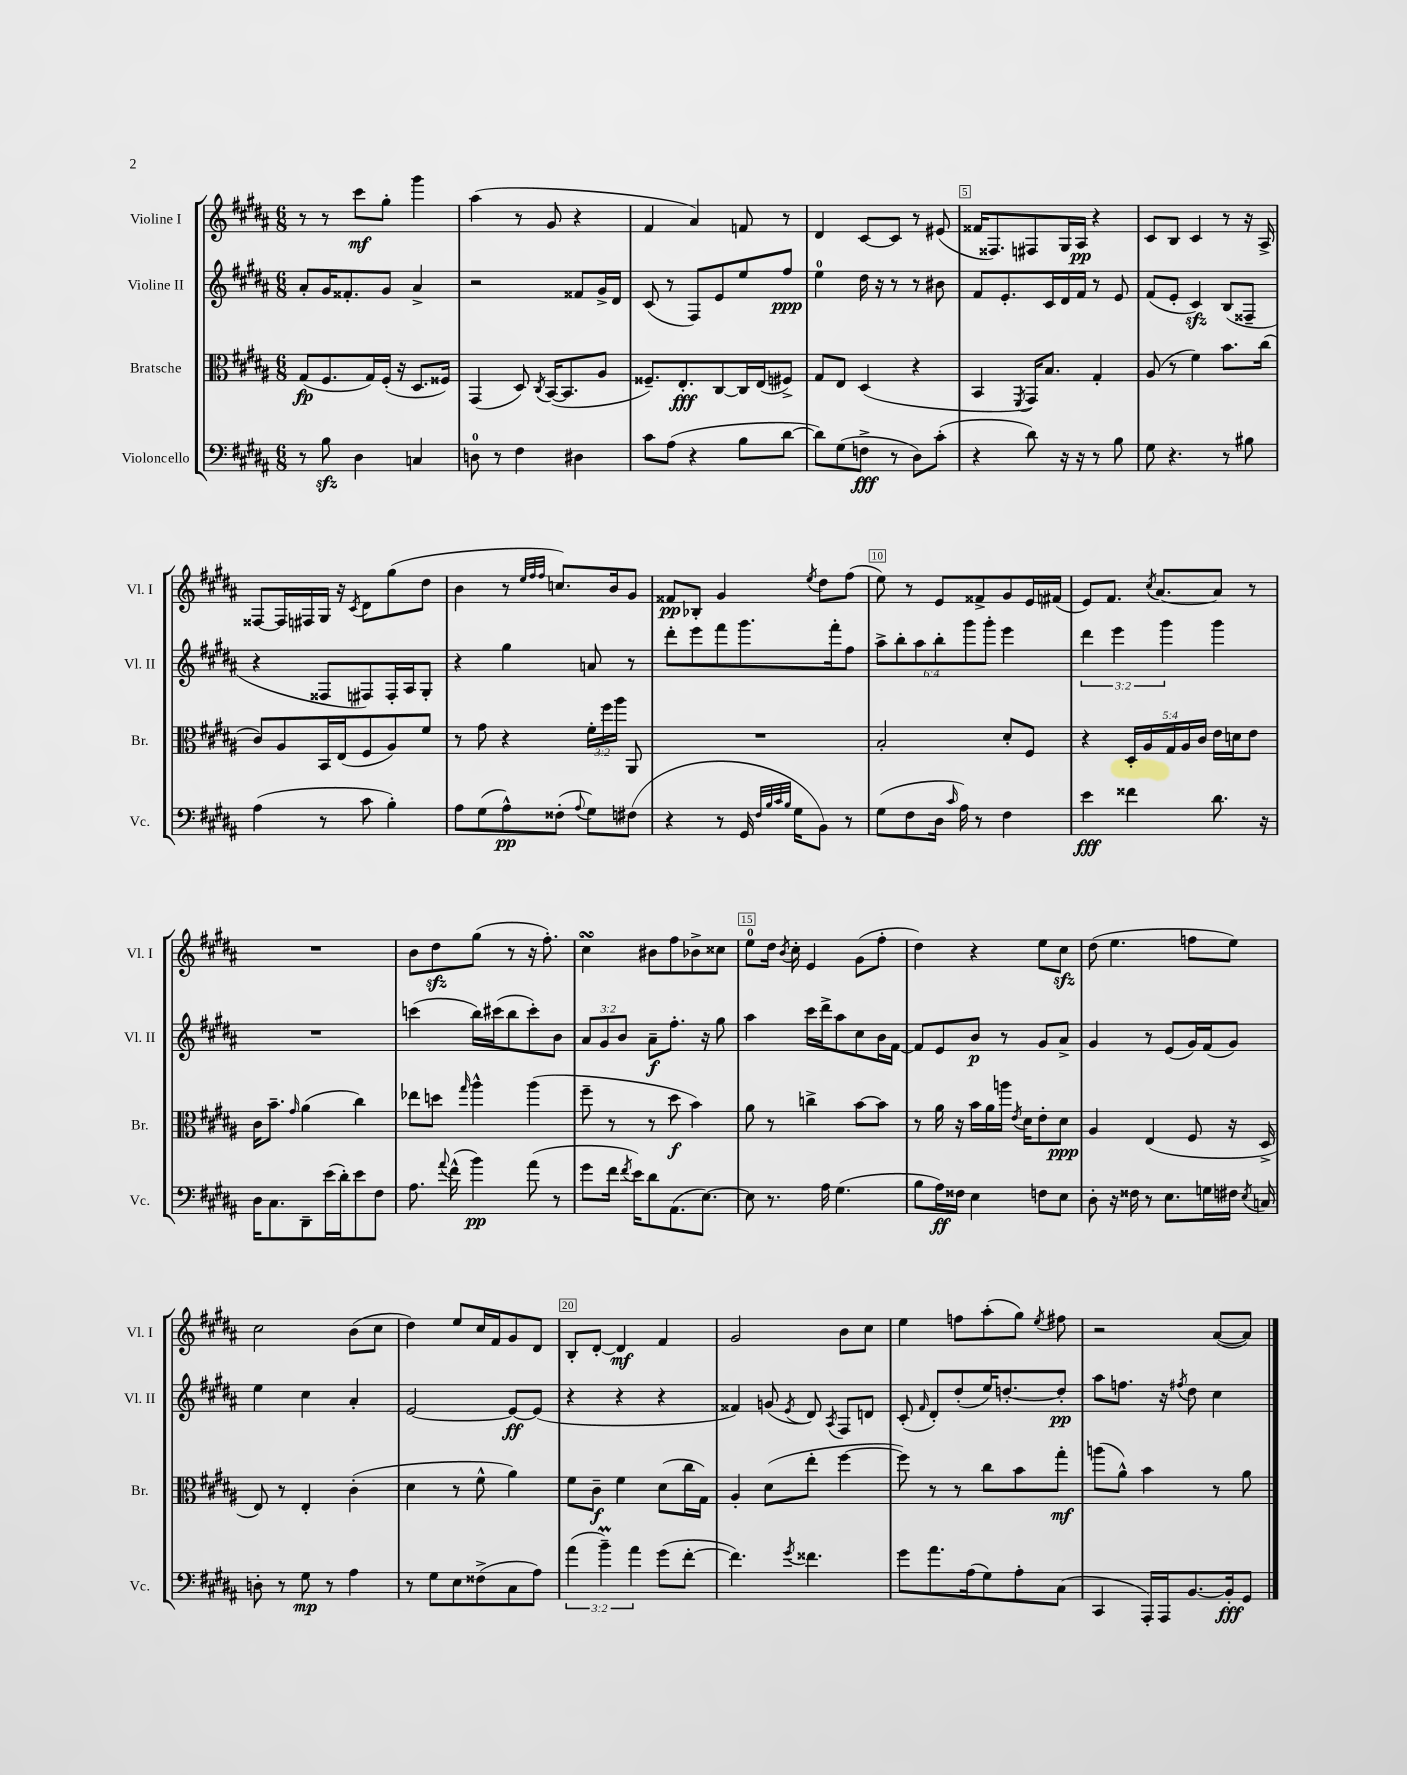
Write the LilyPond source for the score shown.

<<
\new StaffGroup <<
\new Staff = "s0" \with { instrumentName = "Violine I" shortInstrumentName = "Vl. I" } {
    \clef treble \key b \major \numericTimeSignature \time 6/8
    \autoBeamOff r8 r8 cis'''8[\mf gis''8]-. gis'''4 |
    ais''4( r8 gis'8 r4 |
    fis'4 ais'4) f'8 r8 |
    dis'4 cis'8[~ cis'8] r8 eis'8( |
    fisis'16[ fisis8.) fis8 gis16 ais16]\pp r4 |
    cis'8[ b8] cis'4 r8 r16 ais16-> |
    fisis8[~ fisis16 fis16 gis16] r16 \acciaccatura { cis'8 } dis'8[ gis''8( dis''8] |
    b'4 r8 \grace { e''32[ fis''32 fis''32] } c''8.[) b'16 gis'8] |
    fisis'8[\pp bes8]-. gis'4 \acciaccatura { e''8 } dis''8[ fis''8]( |
    e''8) r8 e'8[ fisis'8-> gis'8 e'16 fis'16]( |
    e'8[) fis'8.] \acciaccatura { cis''8 } ais'8.[~ ais'8] r8 |
    R2. |
    b'8[ dis''8\sfz gis''8]( r8 r16 fis''8.-.) |
    cis''4\turn bis'8[ fis''8 bes'8-> cisis''8] |
    e''8[-0 dis''16] \acciaccatura { b'8 } cis''16-. e'4 gis'8[( fis''8]-. |
    dis''4) r4 e''8[ cis''8]\sfz |
    dis''8( e''4. f''8[ e''8]) |
    cis''2 b'8[( cis''8] |
    dis''4) e''8[ cis''16 fis'16 gis'8 dis'8] |
    b8[-. dis'8]~-. dis'4\mf fis'4 |
    gis'2 b'8[ cis''8] |
    e''4 f''8[ ais''8-.( gis''8]) \acciaccatura { e''8 } fis''8 |
    r2 ais'8[~( ais'8]) \bar "|." |
}
\new Staff = "s1" \with { instrumentName = "Violine II" shortInstrumentName = "Vl. II" } {
    \clef treble \key b \major \numericTimeSignature \time 6/8 \override Staff.TupletNumber.text = #tuplet-number::calc-fraction-text
    \autoBeamOff ais'8[-. gis'16 fisis'8.-. gis'8] ais'4-> |
    r2 fisis'8[ gis'16-> dis'16] |
    cis'8( r8 fis8[) e'8 e''8 fis''8]\ppp |
    e''4-0 dis''16 r16 r8 r8 bis'8 |
    fis'8[ e'8.-. cis'16 dis'16 fis'16] r8 e'8 |
    fis'8[( e'8]-. cis'4\sfz) b8[( fisis8]-- |
    r4 fisis8[ fis8) fis16-. ais16 gis8]-. |
    r4 gis''4 a'8 r8 |
    dis'''8[-. e'''8 fis'''8 gis'''8. fis'''16-. fis''8] |
    \tuplet 6/4 { ais''8[-> b''8-. ais''8 b''8-. gis'''8 gis'''8]-. } e'''4 |
    \tuplet 3/2 { dis'''4 e'''4 gis'''4 } gis'''4 |
    R2. |
    c'''4( b''16[) cis'''16( b''8 cis'''8-.) b'8] |
    \tuplet 3/2 { ais'8[ gis'8 b'8] } ais'8[--\f fis''8.]-. r16 gis''8 |
    ais''4 cis'''16[ dis'''16-> ais''8 cis''8 b'16 fis'16]~ |
    fis'8[ e'8 b'8]\p r8 gis'8[ ais'8]-> |
    gis'4 r8 e'8[( gis'16) fis'16( gis'8]) |
    e''4 cis''4 ais'4-. |
    e'2~ e'8[~\ff e'8]( |
    r4 r4 r4 |
    fisis'4) g'8( \acciaccatura { e'8 } dis'8) \acciaccatura { ais8 } fis8[ d'8] |
    cis'8-.( \grace { fis'16 } dis'8[-.) dis''8-.( e''16) d''8.~-. d''8]-.\pp |
    ais''8[ f''8.] r16 \acciaccatura { fis''8 } dis''8 cis''4 \bar "|." |
}
\new Staff = "s2" \with { instrumentName = "Bratsche" shortInstrumentName = "Br." } {
    \clef alto \key b \major \numericTimeSignature \time 6/8 \override Staff.TupletNumber.text = #tuplet-number::calc-fraction-text
    \autoBeamOff gis8[\fp( fis8. gis16) fis16]-.( r16 dis8.[ fisis16]) |
    gis,4( dis8) \acciaccatura { cis8 } b,16[~( b,8. ais8] |
    fisis8.[--) e8.-.\fff cis8~ cis16 e16( fis8]->) |
    gis8[ e8] dis4( r4 |
    b,4 \acciaccatura { fis,8 } gis,16[) b8.] gis4-. |
    ais8( r8 fis'4) b'8.[ cis''16]( |
    cis'8[) ais8 b,16 e16( fis8 ais8) fis'8] |
    r8 gis'8 r4 \tuplet 3/2 { fis'16[-. fis''16 ais''16] } ais,8 |
    R2. |
    b2-. dis'8[-. fis8] |
    r4 \tuplet 5/4 { dis16[-. ais16 gis16 ais16 cis'16] } e'16[ d'16 e'8] |
    cis'16[ b'8.]-- \grace { gis'16 } ais'4( cis''4) |
    ees''8[ d''8] \grace { gis''16 } ais''4-^ ais''4( |
    fis''8-- r8 r8 dis''8\f b'4) |
    ais'8 r8 c''4-> b'8[~ b'8] |
    r8 ais'16 r16 b'16[ ais'16 a''16] \acciaccatura { e'8 } dis'16[ e'8-. dis'8]\ppp |
    ais4 e4( fis8 r16 dis16-> |
    e8) r8 e4-. cis'4-.( |
    dis'4 r8 fis'8-^ ais'4) |
    fis'8[ cis'8]--\f fis'4 dis'8[( cis''16 gis16]) |
    ais4-. dis'8[( e''8]-. fis''4~ |
    fis''8) r8 r8 cis''8[ b'8 gis''8]-.\mf |
    a''8[( ais'8]-^) b'4 r8 ais'8 \bar "|." |
}
\new Staff = "s3" \with { instrumentName = "Violoncello" shortInstrumentName = "Vc." } {
    \clef bass \key b \major \numericTimeSignature \time 6/8 \override Staff.TupletNumber.text = #tuplet-number::calc-fraction-text
    \autoBeamOff r8 b8\sfz dis4 c4 |
    d8-0 r8 fis4 dis4 |
    cis'8[ ais8]( r4 b8[ dis'8]~ |
    dis'8[) gis8( f8]->\fff r8 dis8[) cis'8]-.( |
    r4 dis'8) r16 r16 r8 b8 |
    gis8 r4. r8 bis8 |
    ais4( r8 cis'8 b4-.) |
    ais8[ gis8( ais8-^\pp) fisis8]-.( \appoggiatura { ais8 } gis8[) fis8]( |
    r4 r8 gis,16 \grace { fis32[ b32 cis'32 b32] } gis16[ b,8]) r8 |
    gis8[( fis8 dis16] \grace { cis'16 } ais16) r8 fis4 |
    e'4\fff fisis'4 dis'8. r16 |
    dis16[ cis8. dis,8-- e'16( dis'16-.) e'8 fis8] |
    ais8. \appoggiatura { ais'8 } fis'16-^( b'4\pp) ais'8( r8 |
    gis'8[ fis'16] \acciaccatura { fis'8 } e'16[) dis'8 ais,8.( e8.]~) |
    e8 r8. ais16 gis4.( |
    b8[ ais16\ff) fisis16] e4 f8[ e8] |
    dis8-. r16 fisis16 r8 e8.[ g16 fis16] \acciaccatura { e8 } c16 |
    d8-. r8 gis8\mp r8 ais4 |
    r8 gis8[ e8 fisis8->( cis8 ais8]) |
    \tuplet 3/2 { ais'4( b'4--\prall) ais'4 } gis'8[( fis'8]~-. |
    fis'4.) \acciaccatura { gis'8 } fisis'4. |
    gis'8[ ais'8. ais16( gis8) ais8-. cis8]( |
    cis,4 ais,,16[-.) ais,,16 b,8.~ b,16-.\fff gis,8] \bar "|." |
}
>>
>>
\layout { \context { \Score \override BarNumber.break-visibility = ##(#f #t #t) barNumberVisibility = #(every-nth-bar-number-visible 5) \override BarNumber.stencil = #(make-stencil-boxer 0.1 0.3 ly:text-interface::print) } }
